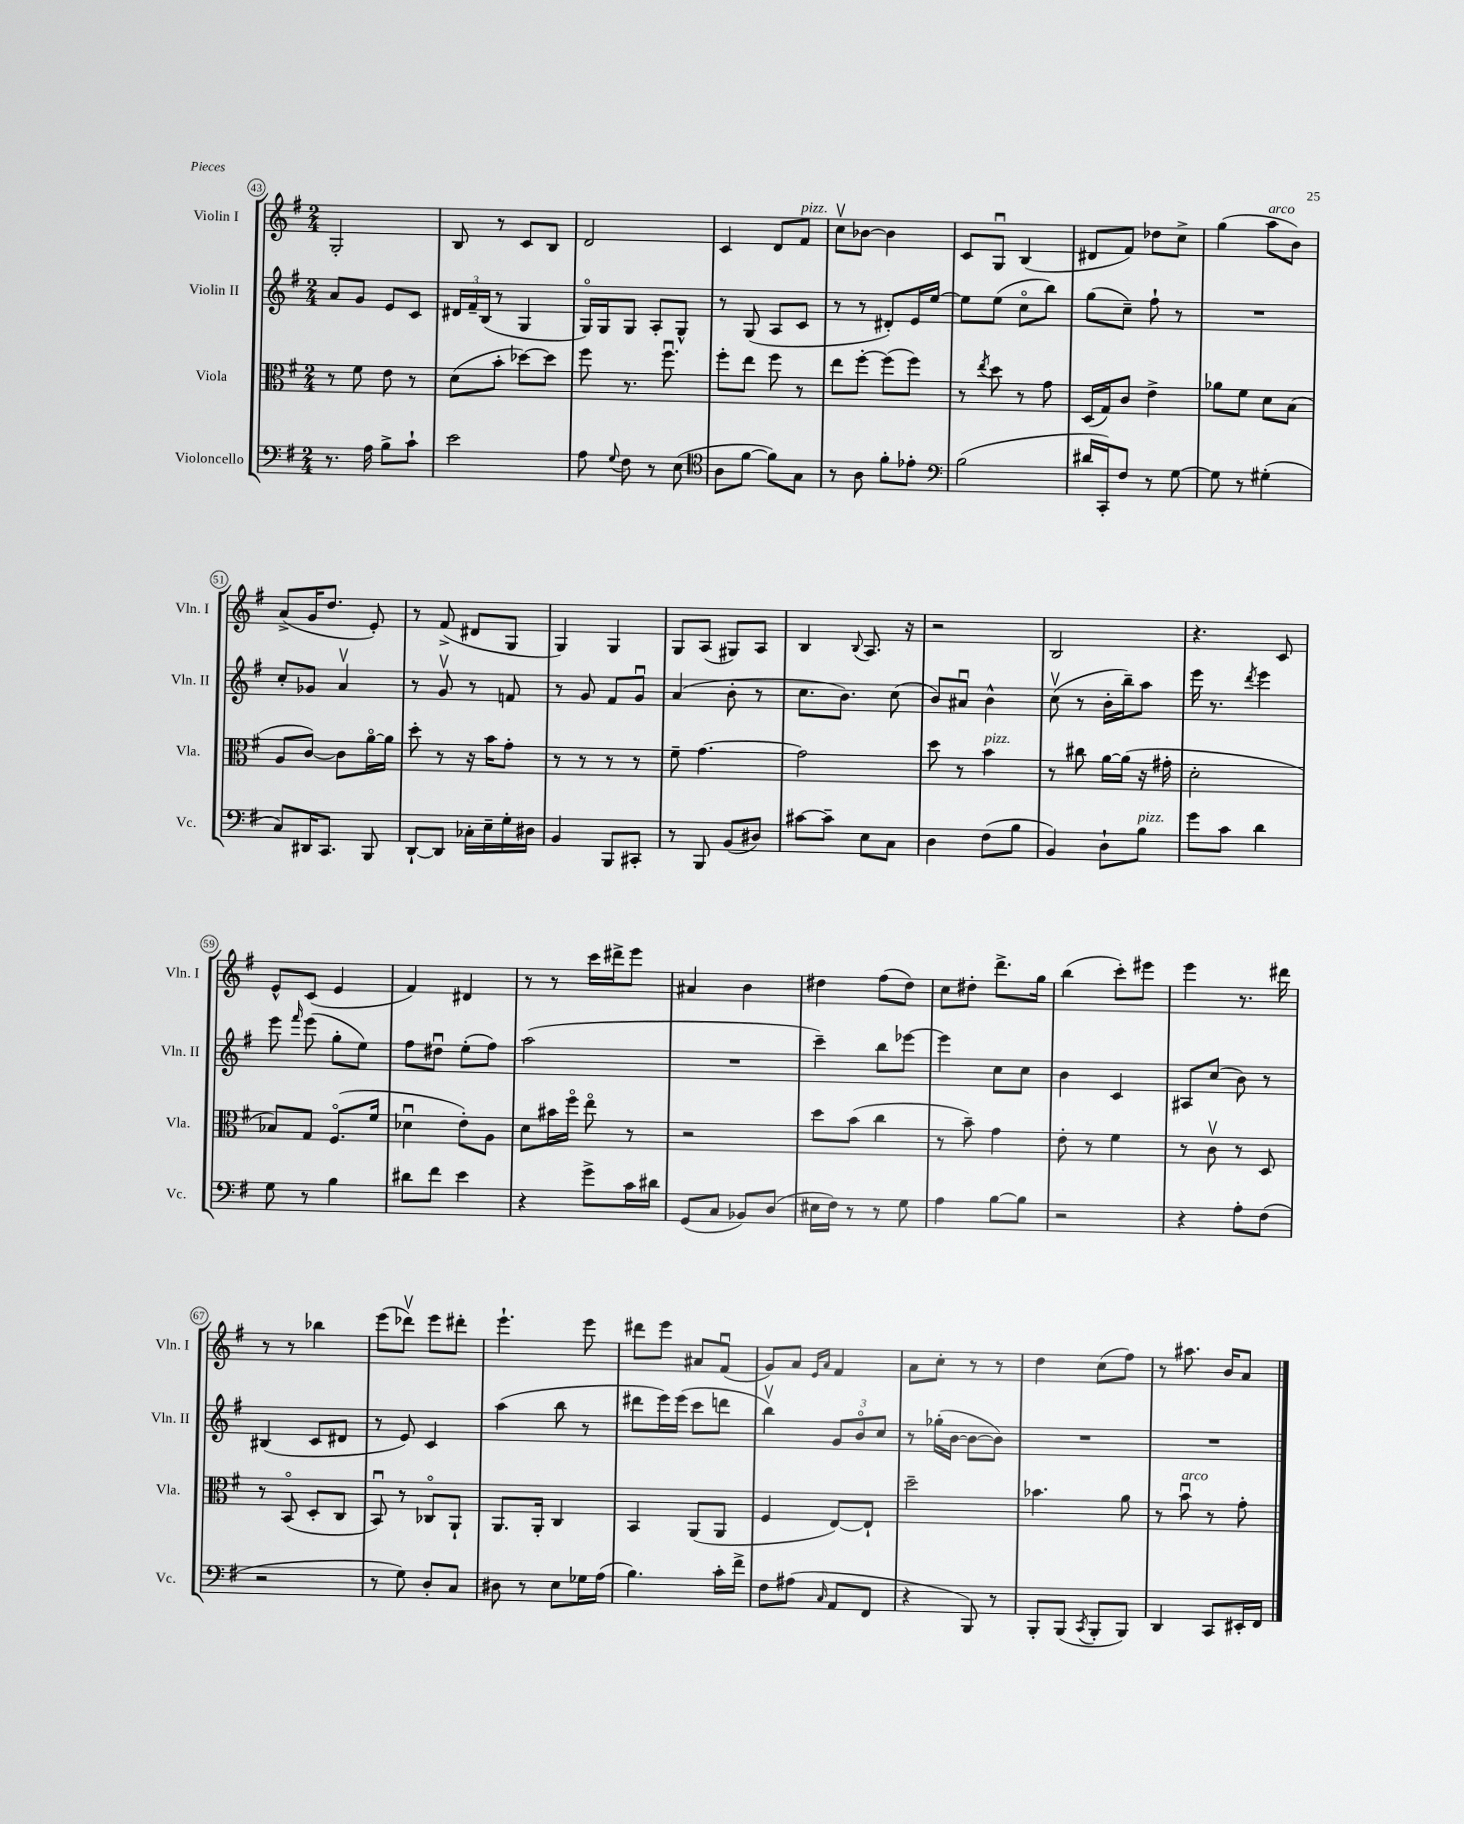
<<
\new StaffGroup <<
\new Staff = "s0" \with { instrumentName = "Violin I" shortInstrumentName = "Vln. I" } {
    \clef treble \key g \major \numericTimeSignature \time 2/4
    \autoBeamOff g2-. |
    b8 r8 c'8[ b8] |
    d'2 |
    c'4 d'8[ fis'8]^\markup { \italic "pizz." } |
    c''8[\upbow bes'8]~ bes'4 |
    c'8[ g8]\downbow b4( |
    dis'8[ fis'8]) des''8[ c''8]-> |
    g''4( a''8[^\markup { \italic "arco" } b'8]) |
    a'8[->( g'16 d''8.] e'8-.) |
    r8 fis'8->( dis'8[ g8] |
    g4) g4 |
    g8[ a8]( gis8[) a8] |
    b4 \appoggiatura { b8 } a8. r16 |
    r2 |
    b2 |
    r4. c'8 |
    e'8[-^ c'8]( e'4 |
    fis'4) dis'4 |
    r8 r8 c'''16[ dis'''16-> e'''8] |
    ais'4 b'4 |
    dis''4 fis''8[( dis''8]) |
    c''8[ dis''8]-. d'''8.[-> g''16] |
    b''4( c'''8[-.) eis'''8] |
    e'''4 r8. dis'''16 |
    r8 r8 bes''4 |
    e'''8[( des'''8]\upbow) e'''8[ dis'''8]-. |
    e'''4.-! e'''8 |
    dis'''8[ e'''8] ais'8[ fis'8]\downbow( |
    g'8[) a'8] \grace { e'16[ a'16] } fis'4 |
    a'8[ c''8]-. r8 r8 |
    d''4 c''8[( fis''8]) |
    r8 ais''8. b'16[ a'8] \bar "|." |
}
\new Staff = "s1" \with { instrumentName = "Violin II" shortInstrumentName = "Vln. II" } {
    \clef treble \key g \major \numericTimeSignature \time 2/4
    \autoBeamOff a'8[ g'8] e'8[ c'8] |
    \tuplet 3/2 { dis'16[ fis'16-- b16]( } r8 g4 |
    g16[\flageolet) g16 g8] a8[-. g8]-^ |
    r8 g8( a8[ c'8] |
    r8 r8 dis'8[-.) e'16 e''16]~ |
    e''8[ e''8]( c''8[\flageolet b''8]) |
    g''8[( c''8]--) fis''8-! r8 |
    R2 |
    c''8[-. ges'8] a'4\upbow |
    r8 g'8\upbow r8 f'8 |
    r8 g'8 fis'8[ g'8]\downbow |
    a'4( b'8-. r8 |
    c''8.[ b'8.]) c''8( |
    b'8[) ais'8]\downbow b'4-^ |
    c''8\upbow( r8 b'16[-. b''16--) a''8] |
    e'''16 r8. \acciaccatura { d'''8 } e'''4 |
    e'''8 \grace { fis'''16 } e'''8( g''8[-. e''8]) |
    fis''8[ dis''8]\downbow e''8[-.( fis''8]) |
    a''2( |
    R2 |
    c'''4--) b''8[ ees'''8]~ |
    ees'''4 c''8[ c''8] |
    b'4 c'4 |
    ais8[ c''8]( b'8) r8 |
    bis4( c'8[ dis'8] |
    r8 e'8) c'4 |
    a''4( b''8 r8 |
    dis'''8[ e'''16) e'''16]( c'''8[ d'''8] |
    b''4\upbow) \tuplet 3/2 { g'8[ b'8\flageolet c''8] } |
    r8 ges''16[-.( b'16]~ b'8[~ b'8]) |
    R2 |
    R2 \bar "|." |
}
\new Staff = "s2" \with { instrumentName = "Viola" shortInstrumentName = "Vla." } {
    \clef alto \key g \major \numericTimeSignature \time 2/4
    \autoBeamOff r8 fis'8 e'8 r8 |
    d'8[( b'8]-. des''8[~) des''8] |
    fis''8 r8. fis''8.\downbow |
    fis''8[-. e''8] fis''8 r8 |
    e''8[ fis''8]~-. fis''8[( fis''8]) |
    r8 \acciaccatura { e''8 } d''8 r8 g'8 |
    d16[( g16) c'8] e'4-> |
    aes'8[ fis'8] d'8[ b8]( |
    a8[ c'8]~) c'8[ a'16~\flageolet a'16] |
    d''8-. r8 r16 b'16[ g'8]-. |
    r8 r8 r8 r8 |
    fis'8-- g'4.~ |
    g'2 |
    d''8 r8 b'4^\markup { \italic "pizz." } |
    r8 cis''8 a'16[~ a'16]( r16 gis'16-. |
    d'2-. |
    bes8[) g8] fis8.[\flageolet( fis'16] |
    des'4\downbow e'8[-.) a8] |
    d'8[ bis'16 fis''16]\flageolet e''8\flageolet r8 |
    r2 |
    d''8[ b'8]( c''4 |
    r8 b'8--) g'4 |
    e'8-. r8 fis'4 |
    r8 c'8\upbow r8 d8 |
    r8 b,8\flageolet( d8[-. c8] |
    b,8\downbow) r8 ces8[\flageolet a,8]-! |
    a,8.[ a,16]-. c4 |
    b,4 a,8[( a,8] |
    fis4 e8[~) e8]-! |
    d''2-- |
    bes'4. a'8 |
    r8 b'8\downbow^\markup { \italic "arco" } r8 g'8-. \bar "|." |
}
\new Staff = "s3" \with { instrumentName = "Violoncello" shortInstrumentName = "Vc." } {
    \clef bass \key g \major \numericTimeSignature \time 2/4
    \autoBeamOff r8. a16 b8[-> c'8]-! |
    e'2 |
    a8 \appoggiatura { g8 } fis8 r8 e8( |
    \clef tenor a8[ fis'8]~ fis'8[) g8] |
    r8 a8 fis'8[-. ees'8]-. |
    \clef bass b2( |
    dis'16[ c,16-.) fis8] r8 g8~ |
    g8 r8 gis4-.( |
    c8[) dis,16 c,8.] b,,8 |
    d,8[~-! d,8] ces16[-. e16-- g16-. dis16] |
    b,4 b,,8[ cis,8]-. |
    r8 b,,8 b,8[( dis8]) |
    cis'8[~ cis'8]-- e8[ c8] |
    d4 fis8[( b8] |
    b,4) d8[-! b8]^\markup { \italic "pizz." } |
    g'8[ c'8] d'4 |
    g8 r8 b4 |
    dis'8[ fis'8] e'4 |
    r4 g'8[-> c'16 dis'16] |
    g,8[( c8] bes,8[) d8]( |
    eis16[ fis16]) r8 r8 g8 |
    a4 b8[~ b8] |
    r2 |
    r4 a8[-. fis8]( |
    r2 |
    r8 g8) d8[-. c8] |
    dis8 r8 e8[ ges16 a16]( |
    b4.) c'16[-. fis'16]-> |
    fis8[ ais8]( \grace { c16 } a,8[ fis,8] |
    r4 b,,8) r8 |
    b,,8[-. b,,8]( \acciaccatura { c,8 } b,,8[-. b,,8]) |
    d,4 c,8[ eis,16-. fis,16] \bar "|." |
}
>>
>>
\layout { \context { \Score currentBarNumber = #43 \override BarNumber.stencil = #(make-stencil-circler 0.1 0.3 ly:text-interface::print) } }
